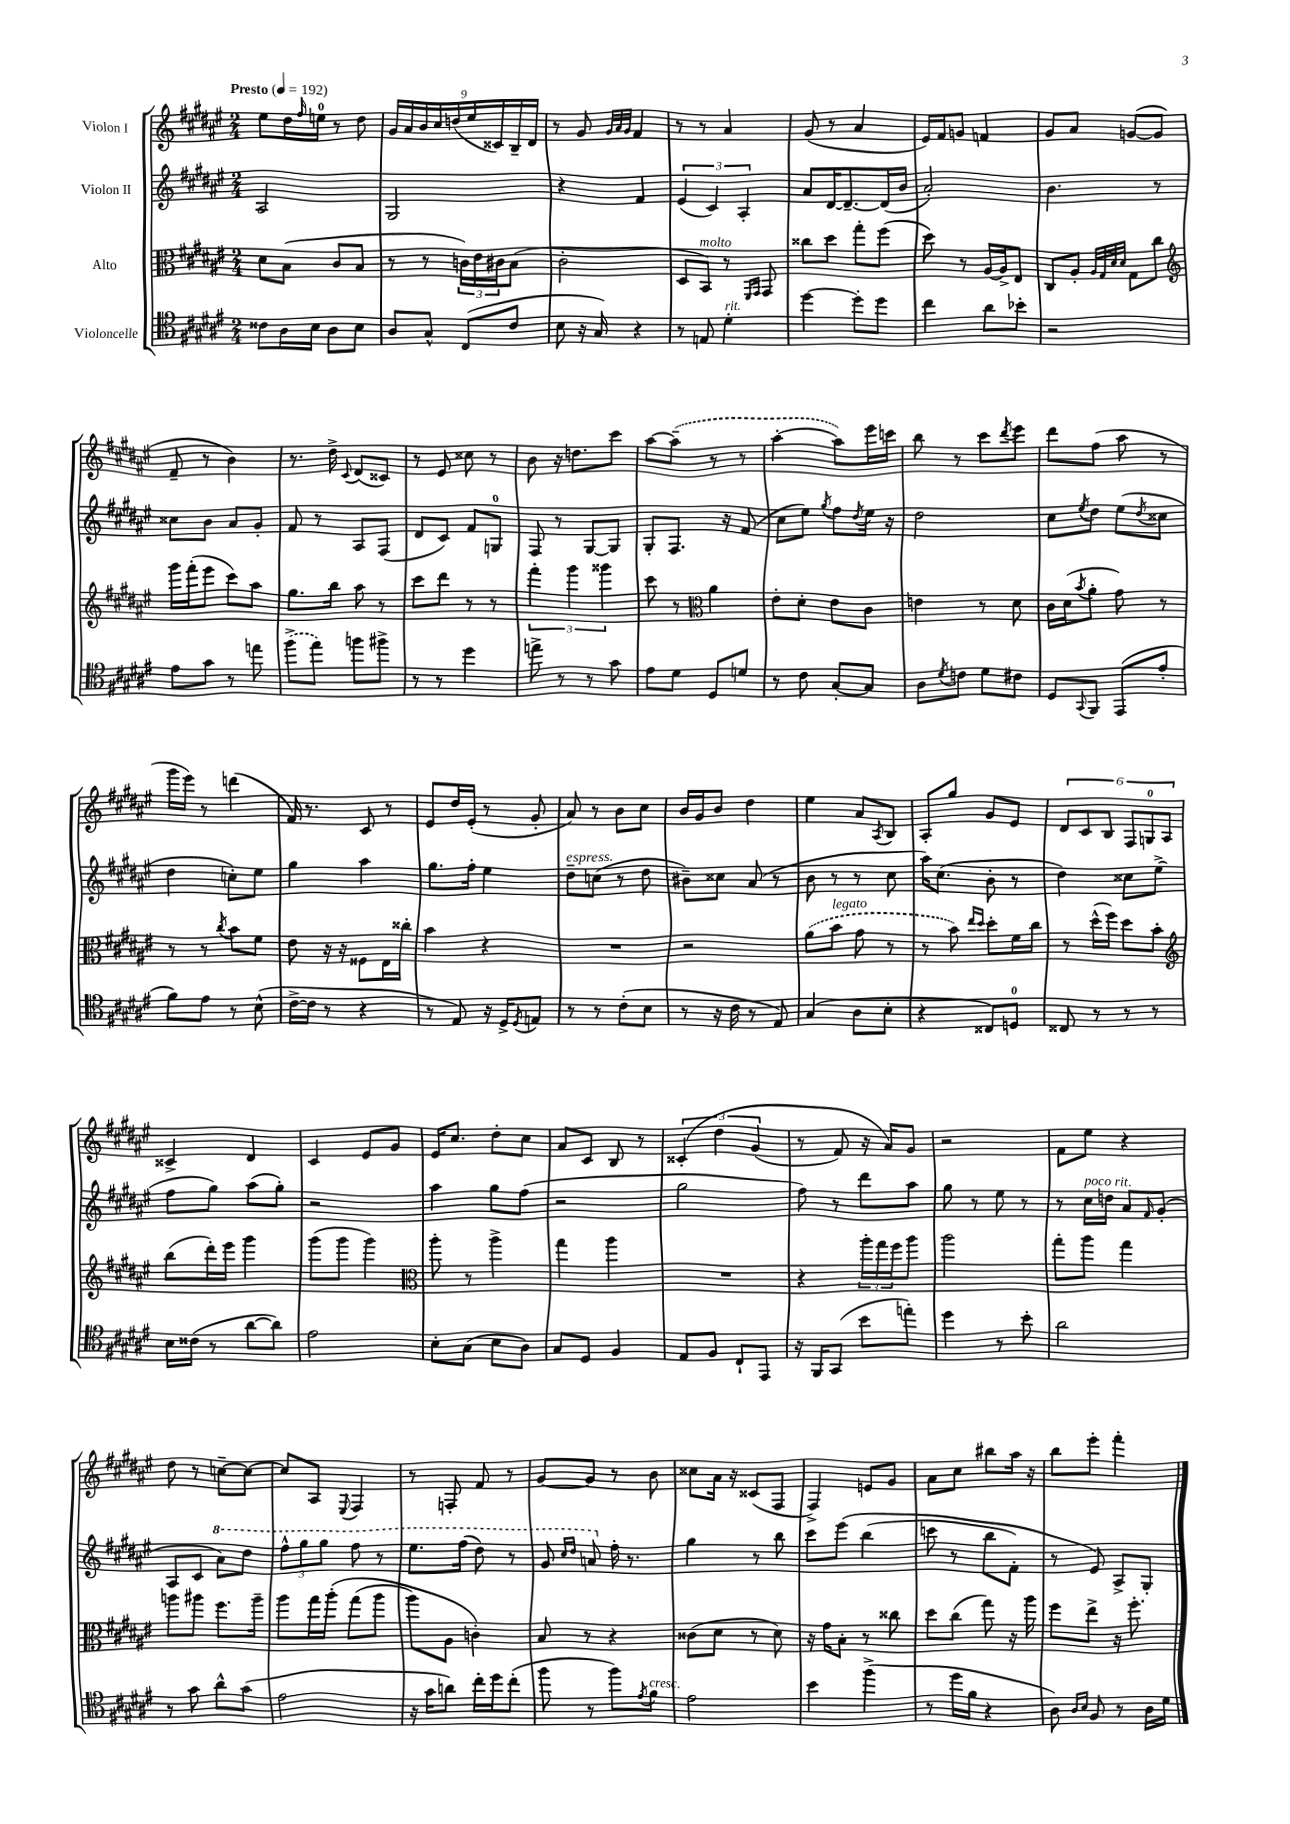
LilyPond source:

<<
\new StaffGroup <<
\new Staff = "s0" \with { instrumentName = "Violon I" } {
    \clef treble \key fis \major \numericTimeSignature \time 2/4 \tempo "Presto" 4 = 192
    eis''8 dis''16 \grace { fis''16 } e''16-0 r8 dis''8 |
    \tuplet 9/8 { gis'16 ais'16 b'16 cis''16 d''16( eis''16 cisis'16) b16-- dis'16 } |
    r8 gis'8 \grace { gis'32 ais'32 gis'32 } fis'4 |
    r8 r8 ais'4 |
    gis'8( r8 ais'4 |
    eis'16) fis'16 g'8 f'4 |
    gis'8 ais'8 g'8~( g'8 |
    fis'8-- r8 b'4) |
    r8. dis''16-> \appoggiatura { cis'8 } dis'8( cisis'8) |
    r8 eis'8 cisis''8 r8 |
    b'8 r16 d''8. cis'''8 |
    ais''8~ \once \slurDashed ais''8--( r8 r8 |
    ais''4~-. ais''8) eis'''16 c'''16 |
    b''8 r8 cis'''8 \acciaccatura { dis'''8 } eis'''8 |
    dis'''8 fis''8( ais''8 r8 |
    gis'''16 eis'''16) r8 d'''4( |
    fis'16) r8. cis'8 r8 |
    eis'8 dis''16 eis'16-.( r8 gis'8-. |
    ais'8) r8 b'8 cis''8 |
    b'16 gis'16 b'8 dis''4 |
    eis''4 ais'8 \acciaccatura { ais8 } b8 |
    ais8-. gis''8 gis'8 eis'8 |
    \tuplet 6/4 { dis'8 cis'8 b8 fis8 g8-0 ais8 } |
    cisis'4-> dis'4 |
    cis'4 eis'8 gis'8 |
    eis'16 cis''8. dis''8-. cis''8 |
    ais'8 cis'8 b8 r8 |
    \tuplet 3/2 { cisis'4-.\( dis''4 gis'4( } |
    r8 fis'8) r16 ais'16\) gis'8 |
    r2 |
    fis'8 eis''8 r4 |
    dis''8 r8 c''8~-- c''8~ |
    c''8 ais8 \appoggiatura { eis8 } fis4 |
    r8 f8-. fis'8 r8 |
    gis'8~ gis'8 r8 b'8 |
    cisis''8 ais'16 r16 cisis'8( fis8 |
    fis4->) e'8 gis'8 |
    ais'8 cis''8 bis''8 ais''16 r16 |
    b''8 eis'''8-. fis'''4-. \bar "|." |
}
\new Staff = "s1" \with { instrumentName = "Violon II" } {
    \clef treble \key fis \major \numericTimeSignature \time 2/4
    ais2 |
    gis2 |
    r4 fis'4 |
    \tuplet 3/2 { eis'4( cis'4) ais4-. } |
    ais'8 dis'16~ dis'8.~-- dis'16( b'16 |
    ais'2-.) |
    b'4. r8 |
    cisis''8 b'8 ais'8 gis'8-. |
    fis'8 r8 ais8 fis8( |
    dis'8 cis'8) fis'8 g8-0 |
    fis8 r8 gis8~ gis8 |
    gis8-. fis8. r16 fis'8( |
    cis''8 eis''8) \acciaccatura { gis''8 } fis''8 \acciaccatura { dis''8 } eis''16 r16 |
    dis''2 |
    cis''8 \acciaccatura { eis''8 } dis''8 eis''8( \acciaccatura { dis''8 } cisis''8 |
    dis''4 c''8-.) eis''8 |
    gis''4 ais''4 |
    gis''8. fis''16-. eis''4 |
    dis''8--^\markup { \italic "espress." } c''8( r8 dis''8 |
    bis'8--) cisis''8 ais'8( r8 |
    b'8 r8 r8 cis''8 |
    ais''16) cis''8.( b'8-. r8 |
    dis''4) cisis''8 eis''8->( |
    fis''8 gis''8) ais''8( gis''8-.) |
    r2 |
    ais''4 gis''8 fis''8( |
    r2 |
    gis''2 |
    fis''8) r8 dis'''8 ais''8 |
    gis''8 r8 eis''8 r8 |
    r8 cis''16^\markup { \italic "poco rit." } d''16 ais'8 \grace { fis'16 } gis'8-.( |
    ais8 cis'8 \ottava #1 ais''8) dis'''8 |
    \tuplet 3/2 { fis'''8-^ gis'''8 gis'''8 } fis'''8 r8 |
    eis'''8. fis'''16( dis'''8) r8 |
    gis''8 \grace { cis'''16 dis'''16 } a''8 \ottava #0 fis''16-. r8. |
    gis''4 r8 b''8 |
    cis'''8 eis'''8\( b''4( |
    c'''8 r8 b''8 fis'8-.) |
    r8 eis'8\) ais8-> gis8-. \bar "|." |
}
\new Staff = "s2" \with { instrumentName = "Alto" } {
    \clef alto \key fis \major \numericTimeSignature \time 2/4
    dis'8 b8( cis'8 b8 |
    r8 r8 \tuplet 3/2 { c'16) eis'16 cis'16 } b8( |
    cis'2-. |
    dis8 b,8^\markup { \italic "molto" }) r8 \grace { fis,16 gis,16 } gis,8 |
    cisis''8 dis''8 gis''8-. fis''8( |
    dis''8) r8 ais16~ ais16-> eis8 |
    cis8 ais8-. \grace { ais32 gis32 dis'32 dis'32 } gis8 cis''8 |
    \clef treble gis'''16 fis'''16-.( eis'''8 cis'''8) ais''8 |
    gis''8. b''16 ais''8 r8 |
    cis'''8 dis'''8 r8 r8 |
    \tuplet 3/2 { fis'''4-. gis'''4 gisis'''4 } |
    cis'''8 r8 \clef alto ais'4 |
    eis'8-. dis'8-. eis'8 cis'8 |
    e'4 r8 dis'8 |
    cis'16 dis'16( \acciaccatura { b'8 } ais'8-. gis'8) r8 |
    r8 r8 \acciaccatura { cis''8 } b'8 fis'8 |
    eis'8 r16 r16 fisis8 eis16 cisis''16-. |
    b'4 r4 |
    R2 |
    r2 |
    \once \slurDashed ais'8( b'8^\markup { \italic "legato" } gis'8 r8 |
    r8 b'8) \grace { eis''16 dis''16 } dis''8-. fis'16 cis''16 |
    r8 dis''16-^( fis''16) dis''8 b'8-. |
    \clef treble b''8( dis'''16-.) eis'''16 gis'''4 |
    gis'''8( gis'''8 gis'''4) |
    \clef alto ais''8-. r8 ais''4-> |
    gis''4 ais''4 |
    R2 |
    r4 \tuplet 3/2 { ais''16-. gis''16 fis''16 } ais''8 |
    ais''2 |
    gis''8-. ais''8 gis''4 |
    a''8 ais''8 fis''8. ais''16-- |
    ais''8 gis''16 ais''16-.\( gis''8( ais''8 |
    ais''8) ais8 c'4-.\) |
    b8 r8 r4 |
    cisis'8( dis'8 r8 dis'8) |
    r16 gis'16 b8-. r8 cisis''8 |
    dis''8 cis''8( gis''8) r16 ais''16 |
    fis''8 eis''8-> r16 fis''8.-. \bar "|." |
}
\new Staff = "s3" \with { instrumentName = "Violoncelle" } {
    \clef tenor \key fis \major \numericTimeSignature \time 2/4
    cisis'8 ais16 b16 ais8 b8 |
    ais8 gis8-^ cis8( cis'8 |
    b8 r16 gis16) r4 |
    r8 e8 dis'4-.^\markup { \italic "rit." } |
    dis''4~ dis''8-. dis''8 |
    cis''4 ais'8 bes'8-. |
    r2 |
    eis'8 gis'8 r8 e''8 |
    \once \slurDashed fis''8->( eis''8) f''8 fis''8-> |
    r8 r8 dis''4 |
    e''8-> r8 r8 gis'8 |
    eis'8 dis'8 dis8 d'8 |
    r8 cis'8 gis8~-. gis8 |
    ais8 \acciaccatura { dis'8 } c'8 dis'8 cis'8 |
    dis8 \appoggiatura { gis,8 } fis,8 eis,8( eis'8-. |
    fis'8) eis'8 r8 b8-^( |
    cis'16~-> cis'16 r8 r4 |
    r8 eis8) r16 dis16-> \acciaccatura { dis8 } e8 |
    r8 r8 cis'8-.( b8 |
    r8 r16 cis'16 r8 eis8) |
    gis4( ais8 b8-. |
    r4 cisis8) d8-0 |
    cisis8 r8 r8 r8 |
    b16 cisis'16( r8 ais'8~ ais'8) |
    eis'2 |
    b8-. gis8( b8 ais8) |
    gis8 dis8 fis4 |
    eis8 fis8 cis8-! eis,8 |
    r16 fis,16 gis,8( b'8 e''8-.) |
    dis''4 r8 b'8-. |
    ais'2 |
    r8 gis'8 ais'8-^ gis'8( |
    eis'2 |
    r16 gis'16 a'8) cis''16-. dis''16 cis''8-.( |
    fis''8 r8 fis''8) \acciaccatura { eis'8 } fis'8^\markup { \italic "cresc." } |
    eis'2 |
    b'4 fis''4->( |
    r8 dis''16 fis'16 r4 |
    ais8) \grace { ais16 b16 } fis8 r8 ais16 dis'16 \bar "|." |
}
>>
>>
\layout { \context { \Score \remove "Bar_number_engraver" } }
